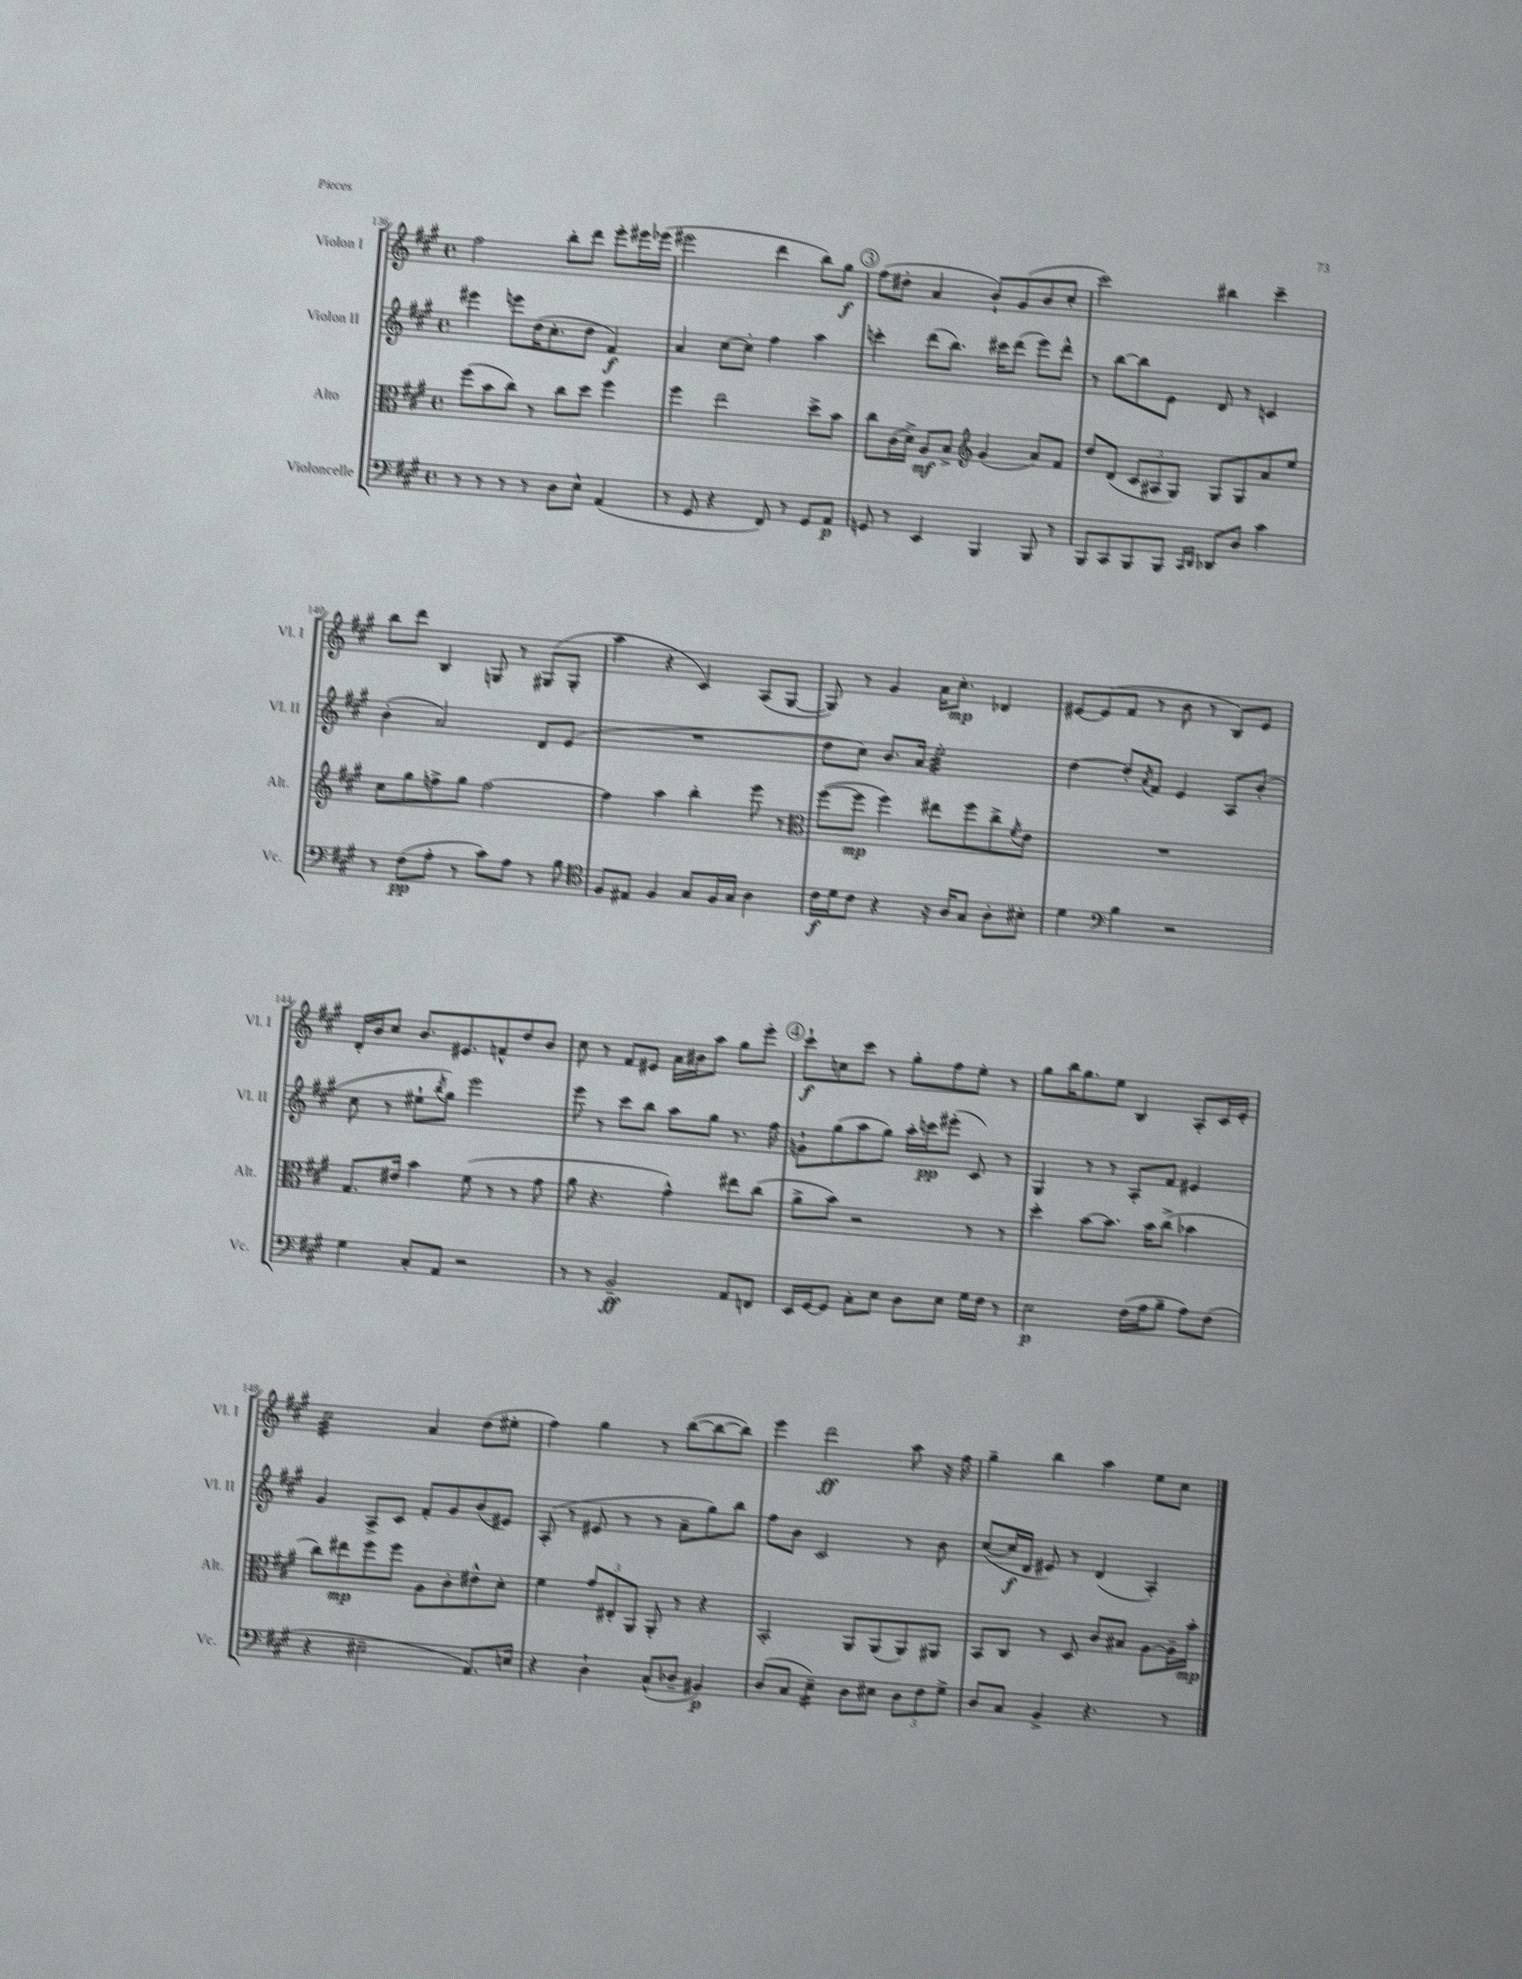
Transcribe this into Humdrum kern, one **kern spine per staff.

**kern	**kern	**kern	**kern
*staff4	*staff3	*staff2	*staff1
*clefF4	*clefC3	*clefG2	*clefG2
*k[f#c#g#]	*k[f#c#g#]	*k[f#c#g#]	*k[f#c#g#]
*M4/4	*M4/4	*M4/4	*M4/4
*met(c)	*met(c)	*met(c)	*met(c)
8r	(8ff#\L	4eee#\	2ff#\
8r	8b\	.	.
8r	8cc#\J)	8eee\L	.
8r	8r	(16dd\K	.
.	.	8.cc#'\	.
8D\L	8cc#\L	.	8bb'\L
8E^^\J	8dd\J	8dd\J	8ddd\J
(4AA/	4ff#\	4f#/)	8eee'\L
.	.	.	16eee#\L
.	.	.	(16eee-\JJ
=	=	=	=
8r	4ff#\	4a/	2eee#\
8GG#/	.	.	.
4r	2ee\	[8cc#\L	.
.	.	8cc#'\]J	.
8FF#/)	.	4ff#\	4ddd\
8r	.	.	.
8GG#/L	8dd^\L	4aa\	8bb\L)
8AA/J	8b\J	.	8gg#\J
=	=	=	=
8GG/	8cc#\L	4ccc'\	(8ff#\L
8r	(16c#\L	.	8dd#'\J
.	16d^\JJ)	.	.
4EE/	8A/L	(8ddd\L	4a/
.	8B^/J	8.bb\J)	.
*	*clefG2	*	*
4BBB/	(4g#/	.	8b`/L)
.	.	16ccc#\LK	.
.	.	(8ddd\J	(8g#/
8BBB/	8a/L)	8eee\L)	8b/
8r	8f#/J	8ddd^^\J	8cc#'/J
=	=	=	=
8BBB/L	8dd/L	8r	2ccc#\)
8CC#/	(8d/J	[8bb\L	.
8BBB/	12c#/L	8bb\]	.
.	12A#/	.	.
8BBB/J	.	8e\J	.
.	12G#/J)	.	.
16qqCC#/LL	.	.	.
16qqDD/JJ	.	.	.
8DD-/L	8G#/L	8d/	4bb#\
8D/J	8G#/	8r	.
4c#\	8a/	4c/	4ccc#~\
.	8ee/J	.	.
=	=	=	=
8r	8cc#\L	(4b'\	8bb\L
(8F#\L	8gg#\	.	8ddd\J
8A'\J	8ff^\	2a/)	4B/
8r	8gg#\J	.	.
8c#\L)	[2ff\	.	8G/
8A\J	.	.	8r
8r	.	8d/L	(8G#/L
8B\	.	(8e/J	8G#'/J
=	=	=	=
*clefC4	*	*	*
8F#/L	4ff\]	1r	4aa\
8E#/J	.	.	.
4F#/	4aa\	.	4r
8G#/L	4bb'\	.	4c#/)
16F#/L	.	.	.
16G#/JJ	.	.	.
4A\	8eee\	.	(8A/L
.	8r	.	[8G#/J
=	=	=	=
*	*clefC3	*	*
16c#\LL	([8ff#\L	8dd\L	8G#/])
16d\J	.	.	.
8c#\J	8ff#\]J	8cc#\J)	8r
4r	4ff#\)	8.b/L	4g#/
.	.	16a/Jk	.
16r	8ee#\L	2ee'\	16a\LK
16A/LK	.	.	8.cc#'\J
8G#/J	8ff#\	.	.
8A'\L	8cc#^\	.	4d-/
.	8qf#/	.	.
8B#'\J	8e\J	.	.
=	=	=	=
4d\	1r	[4dd\	[8e#/L
.	.	.	(8e#/]
*clefF4	*	*	*
4B\	.	8dd'/]L	8f#/J
.	.	8qa/	.
.	.	8f#/J	8r
2r	.	4e/	8b\
.	.	.	8r
.	.	8A/L	8B/L)
.	.	(8b'/J	8e#/J
=	=	=	=
4G#\	8.G#/L	8cc#\	16d'/LL
.	.	.	16b/J
.	.	8r	8cc#/J
.	16e#/Jk	.	.
8C#'/L	4b\	8ee#`\L	8.b/L
.	.	8qbb/	.
8AA/J	.	8gg#\J)	.
.	.	.	8.e#/
2r	(8f#\	2eee\	.
.	8r	.	8f^^/
.	8r	.	8dd/
.	8g#\	.	8b/J
=	=	=	=
8r	8a\	8eee\	8cc#\
8r	4.r	8r	8r
2BB~/	.	8ccc#\L	8f#/L
.	.	8bb\J	8e#/J
.	4g#^^\)	8aa\L	16a\LL
.	.	.	16b#\J
.	.	8gg#\J	8aa\J
8AA/L	8ee#\L	8.r	8gg#\L
8FF/J	(8cc#\J	.	8eee'\J
.	.	16ff#\	.
=	=	=	=
16EE/LL	8a^\L	8g`\L	8ccc#`\L
[16GG#/J	.	.	.
8GG#/]J	8b\J)	(8gg#\	8cc\
8C#'\L	2r	8aa\	8ccc#\J
8E\J	.	8gg#\J)	8r
8D\L	.	16aa'\LL	8gg#'\L
.	.	16ccc\J	.
8E\J	.	(8eee#'\J	8ff#\
16G#\LL	8r	8c#/)	8ee'\J
16F#\JJ	.	.	.
8r	8r	8r	8r
=	=	=	=
2E\	4dd'\	4G#/	8gg#\L
.	.	.	16bb\K
.	.	.	8.gg#\
.	[8b\L	8r	.
.	8.b\]J	8r	8ee\J
(16F#\LL	.	8A'/L	4B/
16A\J	16b\LK	.	.
8B~\J	(8cc#^\J	8f#/J	.
8A\L)	4b-\	4e#/	8A'/L
(8F#\J	.	.	16c#/L
.	.	.	16e'/JJ
=	=	=	=
4r	8cc#\L)	4g#/	2cc#\
.	8ee#\	.	.
2E#~\	8ff#\	8A^/L	.
.	8ff#\J	8c#/J	.
.	8A\L	8f#'/L	4a/
.	8c#'\	8g#/	.
8.AA/L)	8e#^^\	(8b/	(8dd\L
.	8d'\J	8e#/J)	8ee#'\J
16E/Jk	.	.	.
=	=	=	=
4r	4f#\	(8A'/	4ff#\)
.	.	8r	.
4D`\	12g#/L	8e#/	4gg#\
.	12E#'/	.	.
.	.	8r	.
.	12AA/J	.	.
(8C#^^/L	8AA'/	8r	8r
8D-~/J	8r	8a~\L	([8bb\L
4BB#/)	4r	8gg#\)	8bb\_
.	.	8bb\J	8bb\]J)
=	=	=	=
(8D/L	2BB'/	8ff#\L	4eee\
8C#/J	.	8b\J	.
4E~\)	.	2c#/	2ddd\
8D\L	8AA/L	.	.
8E#\J	(8AA/	.	.
12D\L	8AA/)	8r	8aa\
12F#\	.	.	.
.	8AA#/J	8b\	16r
12G#^\J	.	.	.
.	.	.	16ff#\
=	=	=	=
8D/L	8BB/L	([8cc#/L	4gg#~\
8C#/J	8C#/J	16cc#/]L	.
.	.	16d/JJ	.
4BB^/	8r	8e#/)	4bb\
.	8D/	8r	.
4.r	8c#/L	(4d/	4aa\
.	8B#/J	.	.
.	[8A\L	4A'/)	8ee\L
8r	16A~\]L	.	8cc#\J
.	16b'\JJ	.	.
==	==	==	==
*-	*-	*-	*-
